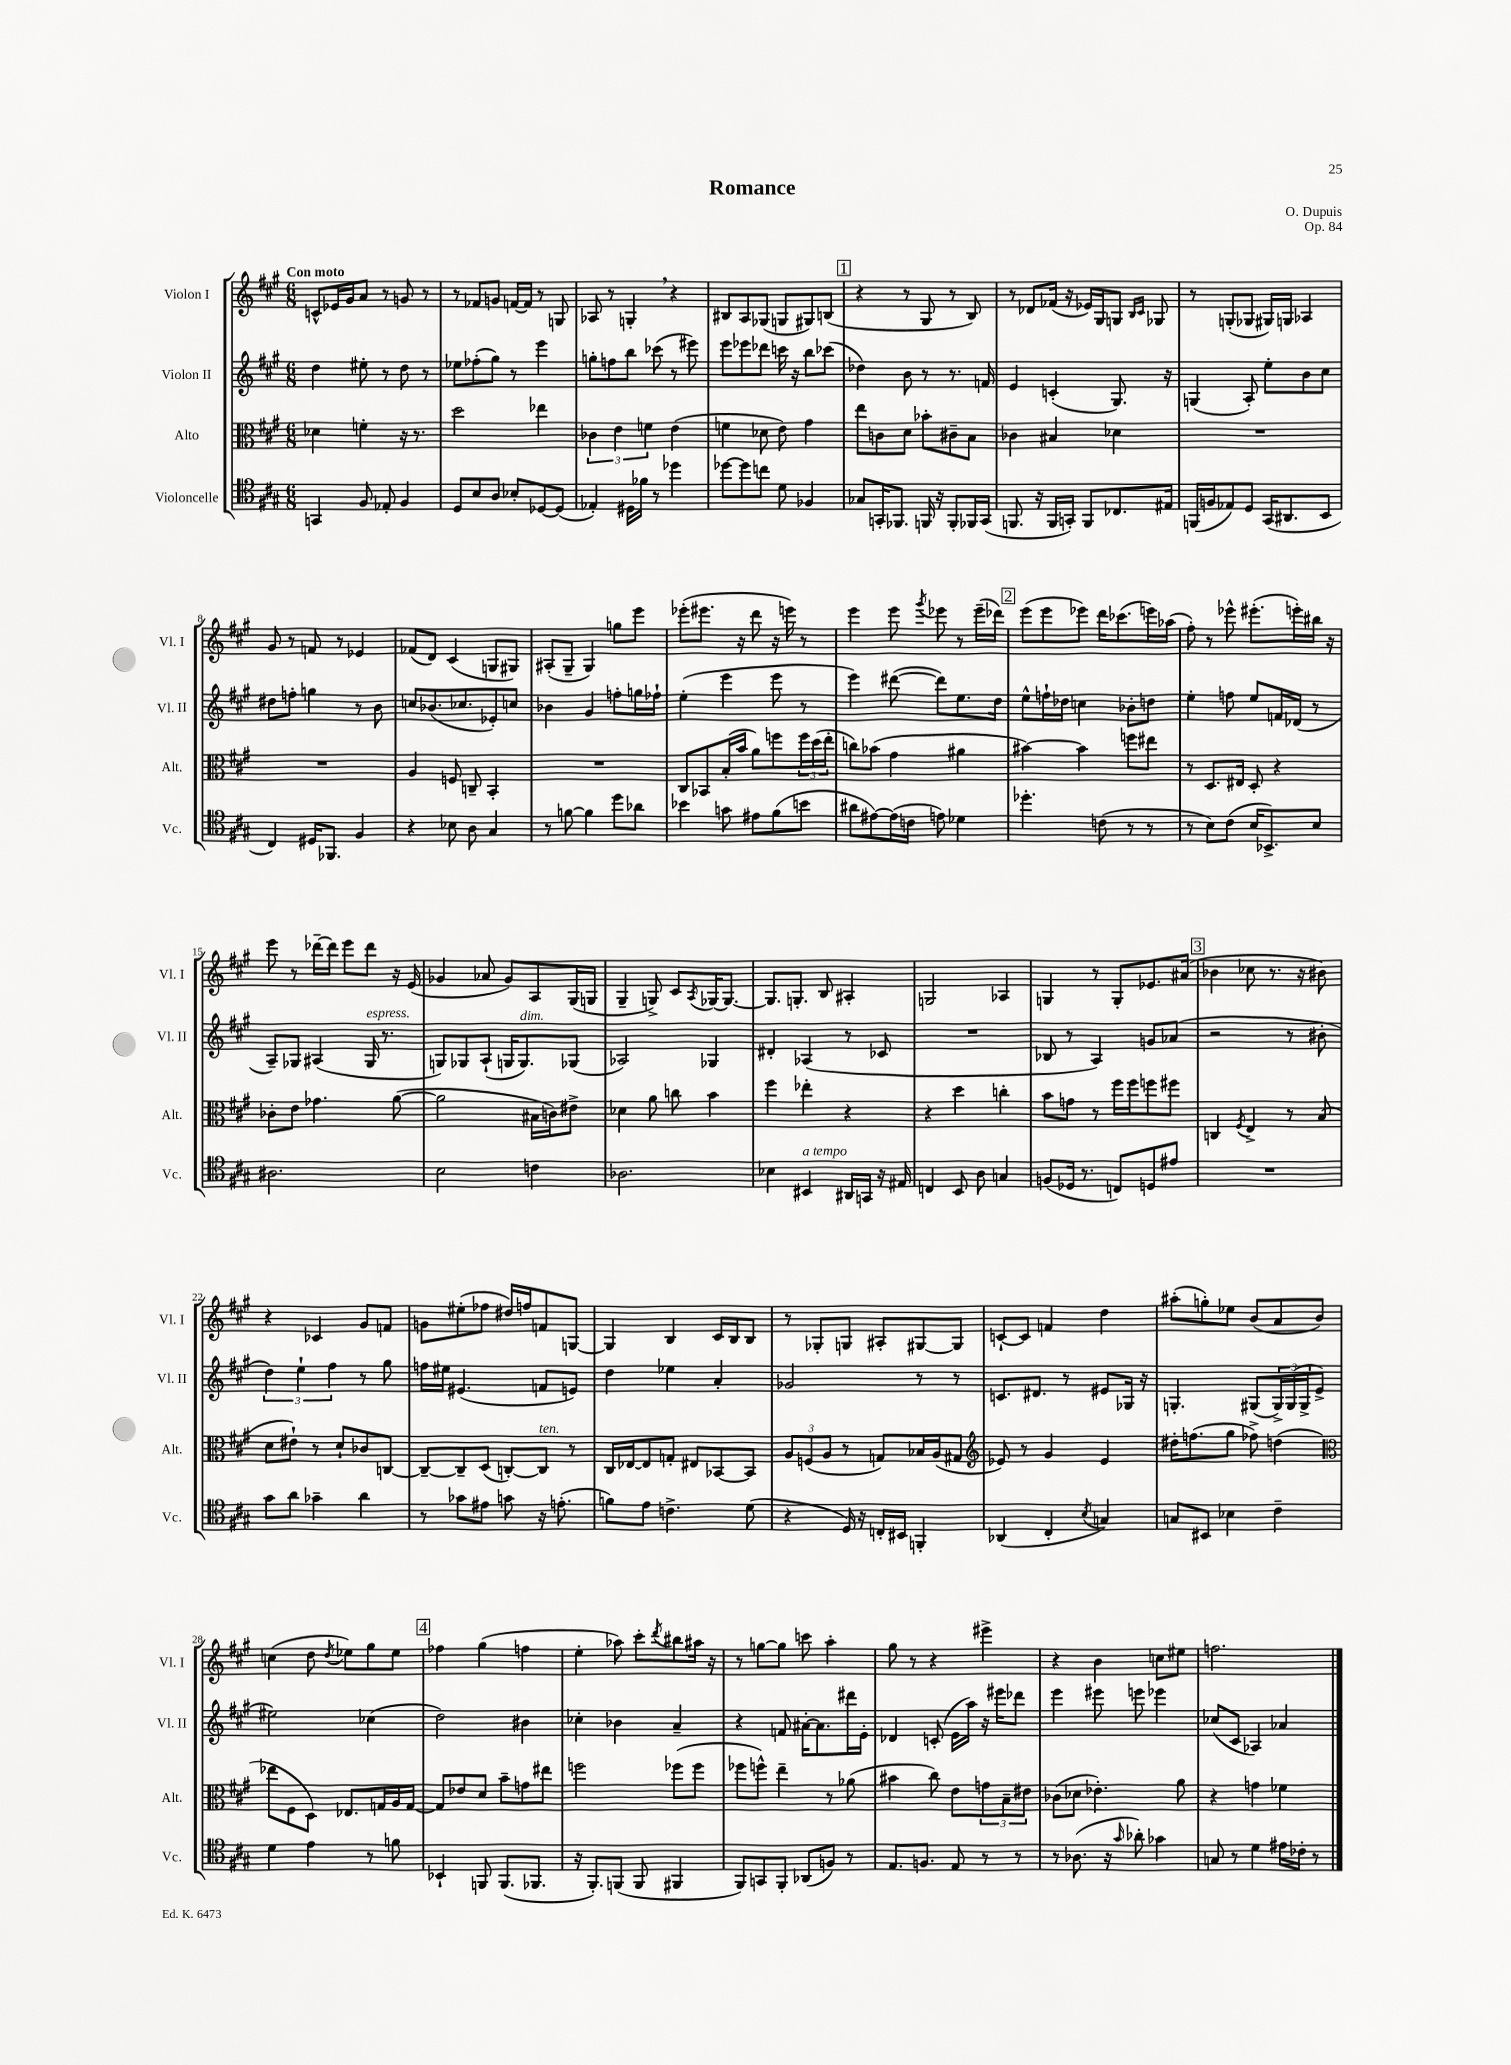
\header { title = "Romance" composer = "O. Dupuis" opus = "Op. 84" }
<<
\new StaffGroup <<
\new Staff = "s0" \with { instrumentName = "Violon I" shortInstrumentName = "Vl. I" } {
    \clef treble \key a \major \numericTimeSignature \time 6/8 \tempo "Con moto"
    c'8-^ ees'16 gis'16 a'8 r8 g'8 r8 |
    r8 fes'8 g'8 f'16~ f'16 r8 g8 |
    aes8 r8 g4-. \breathe r4 |
    bis8 a8 ges8( g8 gis8) b8( |
    \mark \markup { \box "1" } r4 r8 gis8 r8 b8) |
    r8 des'8 fes'16( r16 ees'16) gis16 g8 \grace { b16 cis'16 } ges8 |
    r8 g8-.( ges8 gis16) g16 aes4 |
    gis'8 r8 f'8 r8 ees'4 |
    fes'8( d'8) cis'4( g8 gis8) |
    ais8-.( gis8-- gis4) g''8 e'''8 |
    ees'''8-.( eis'''8. r16 d'''8 r16 e'''16) r8 |
    e'''4 e'''8 \acciaccatura { gis'''8 } ees'''8 r8 ees'''16--( des'''16) |
    \mark \markup { \box "2" } e'''8( e'''8 ees'''8) d'''16 ces'''8.( e'''16) aes''16( |
    fis''8-.) r8 ees'''8-^ eis'''8.-.( e'''16-.) bis''16 r16 |
    e'''8 r8 des'''16~-- des'''16 e'''8 des'''8 r16 e'16( |
    ges'4 aes'8 ges'8) a8 gis16( g16 |
    gis4-- g8->) cis'8 \acciaccatura { a8 } ges16~ ges8.~ |
    ges8. g8.-. b8 ais4-. |
    g2 aes4 |
    g4 r8 g8-. ees'8. ais'16( |
    \mark \markup { \box "3" } bes'4 ces''8 r8. r16 bis'8) |
    r4 ces'4 gis'8 f'8 |
    g'8 eis''8-.( fes''8 dis''16) f''16 f'8 g8~ |
    g4 b4 cis'16 b16 b8 |
    r8 ges8-. g8 ais8-. gis8~ gis8 |
    c'8~-! c'8 f'4 d''4 |
    ais''8-.( g''8-.) ees''8 b'8( a'8 b'8) |
    c''4( d''8 \acciaccatura { d''8 } ees''8) gis''8 ees''8 |
    \mark \markup { \box "4" } fes''4 gis''4( f''4 |
    e''4-. aes''8) cis'''8-. \acciaccatura { d'''8 } bis''8 ais''16 r16 |
    r8 g''8~ g''8 c'''8 a''4-. |
    gis''8 r8 r4 eis'''4-> |
    r4 b'4 c''8 eis''8 |
    f''2. \bar "|." |
}
\new Staff = "s1" \with { instrumentName = "Violon II" shortInstrumentName = "Vl. II" } {
    \clef treble \key a \major \numericTimeSignature \time 6/8
    d''4 eis''8-. r8 d''8 r8 |
    ees''8 fes''8-.( gis''8) r8 e'''4 |
    g''8-. f''8 b''8 ces'''8( r8 eis'''8) |
    e'''8 ees'''8 des'''8 c'''16 r16 b''8 ces'''8( |
    \mark \markup { \box "1" } des''4) b'8 r8 r8. f'16 |
    e'4 c'4-.( gis8.) r16 |
    g4( a8-.) e''8-. b'8 cis''8 |
    dis''8 f''8-. g''4 r8 b'8 |
    c''8 bes'8.( ces''8. ees'8-.) c''8 |
    bes'4 gis'4 f''8-. g''16 fes''16-! |
    e''4-.( e'''4 e'''8 r8 |
    e'''4) dis'''8~( dis'''8) e''8. d''16 |
    \mark \markup { \box "2" } e''8-^ f''16-! des''16 c''4 bes'8-. d''8 |
    e''4-. f''8 e''8 f'16 des'16( r8 |
    a8--) ges8 ais4( ges16^\markup { \italic "espress." } r8. |
    g8) ges8 a8-!( g16 g8.^\markup { \italic "dim." }) ges8( |
    aes2) ges4 |
    dis'4-. aes4( r8 ces'8 |
    R2. |
    bes8 r8 a4) g'8 aes'8( |
    \mark \markup { \box "3" } r2 r8 bis'8-. |
    \tuplet 3/2 { d''4) e''4-! fis''4 } r8 gis''8 |
    f''16 eis''16 eis'4.( f'8 e'8) |
    d''4 ees''4 a'4-. |
    ges'2 r8 r8 |
    c'8. dis'8. r8 eis'8 ges16 r16 |
    g4.-. gis8( \tuplet 3/2 { gis16->) gis16( gis16-> } e'8-> |
    eis''2) ces''4( |
    \mark \markup { \box "4" } d''2) bis'4 |
    ces''4-. bes'4 a'4-- |
    r4 f'8 ais'16~-. ais'8. dis'''16 e'16-. |
    des'4 c'8-.( e'16 a''16) r16 eis'''16 des'''8 |
    e'''4 eis'''8 e'''8 ees'''4 |
    ces''8( cis'8 aes4) aes'4 \bar "|." |
}
\new Staff = "s2" \with { instrumentName = "Alto" shortInstrumentName = "Alt." } {
    \clef alto \key a \major \numericTimeSignature \time 6/8
    des'4 f'4-. r16 r8. |
    d''2 ees''4 |
    \tuplet 3/2 { ces'4 e'4 f'4 } e'4( |
    f'4 des'8 e'8) gis'4 |
    \mark \markup { \box "1" } e''8 c'8 d'8 bes'8-. cis'8-- b8 |
    ces'4 bis4 des'4 |
    R2. |
    R2. |
    a4 f8 c8-- b,4-. |
    R2. |
    cis8 bes,8 b16-.( b'16 a'8) f''8 \tuplet 3/2 { f''16 d''16( e''16-. } |
    c''8) bes'8( gis'4 ais'4 |
    \mark \markup { \box "2" } bis'4~) bis'4 f''8 eis''8 |
    r8 d8. eis16 d8-. r4 |
    ces'8-. e'8 ges'4. a'8~( |
    a'2 bis16 c'16) eis'8-> |
    des'4 a'8 c''8 b'4 |
    fis''4 ees''4-. r4 |
    r4 d''4 c''4-. |
    b'8 g'8 r8 fis''16 fis''16 f''8 fis''8 |
    \mark \markup { \box "3" } c4 \acciaccatura { fis8 } e4-> r8 b8( |
    d'8 eis'8-!) r8 d'8-! ces'8 c8~ |
    c8~-- c8-- d8( c8~-.) c8^\markup { \italic "ten." } r8 |
    cis16 ees16~ ees8 g8-. eis8 bes,8~ bes,8 |
    \tuplet 3/2 { a8 f8( a8 } r8 g8) bes16 a16( gis8 |
    \clef treble ees'8) r8 gis'4 ees'4 |
    dis''16-. f''8.( gis''8 fes''8->) d''4( |
    \clef alto ees''8 fis8 d8) ees8. g16 a16 g16~ |
    \mark \markup { \box "4" } g8 ees'8 d'8 b'8-- g'8 eis''8 |
    f''2 fes''8( fes''8 |
    fes''8 f''8-^) e''4-- r8 aes'8( |
    bis'4 cis''8) e'8 \tuplet 3/2 { g'8 b8-- eis'8 } |
    ces'8( des'8 ees'4.-.) a'8 |
    r4 g'4 fes'4 \bar "|." |
}
\new Staff = "s3" \with { instrumentName = "Violoncelle" shortInstrumentName = "Vc." } {
    \clef tenor \key a \major \numericTimeSignature \time 6/8
    g,4 fis8 ees8-. fis4 |
    d8 b8 a8 bes8-. des8~ des8( |
    ees4-.) dis16 fes'16 r8 des''4 |
    des''8~ des''8 c''8 d'8 fes4 |
    \mark \markup { \box "1" } ges8 g,16-. fes,8. f,16 r16 f,8-. fes,16 g,16( |
    f,8. r16 f,16 g,16-.) f,8 ces8. eis16 |
    f,16( f16 ees8) d8 gis,16( ais,8. b,8 |
    cis4) dis16 fes,8. fis4 |
    r4 bes8 a8 gis4 |
    r8 f'8~ f'4 d''8 aes'8 |
    bes'4 g'8 eis'8 fis'8( b'8 |
    ais'8 eis'8~) eis'16( c'16 e'8) des'4 |
    \mark \markup { \box "2" } des''4.-. c'8( r8 r8 |
    r8 b8) cis'8( b16 bes,8.->) b8 |
    ais2. |
    b2 c'4 |
    aes2. |
    bes4 bis,4^\markup { \italic "a tempo" } ais,16 g,16 r16 eis16 |
    c4 b,8 a8 g4 |
    f8( des16 r8. c8) d8 eis'8 |
    \mark \markup { \box "3" } R2. |
    gis'8 a'8 ges'4-- a'4 |
    r8 ges'8 eis'8 g'8 r16 e'8.-.( |
    f'8) e'8 c'4.-> d'8( |
    r4 d16) r16 c16-. bis,16 f,4-. |
    aes,4( cis4-. \acciaccatura { b8 } g4) |
    g8 bis,8 bes4 cis'4-- |
    d'4 e'4 r8 f'8 |
    \mark \markup { \box "4" } bes,4-! f,8 f,8.( fes,8. |
    r16 fis,8.-.) f,8( f,8 fis,4 |
    fis,8) g,8 fis,8-. aes,8( f8) r8 |
    e8. f8. e8 r8 r8 |
    r8 aes8.( r16 \grace { gis'16 } aes'8-.) ges'4 |
    g8 r8 d'4 eis'16 ces'16-. r8 \bar "|." |
}
>>
>>
